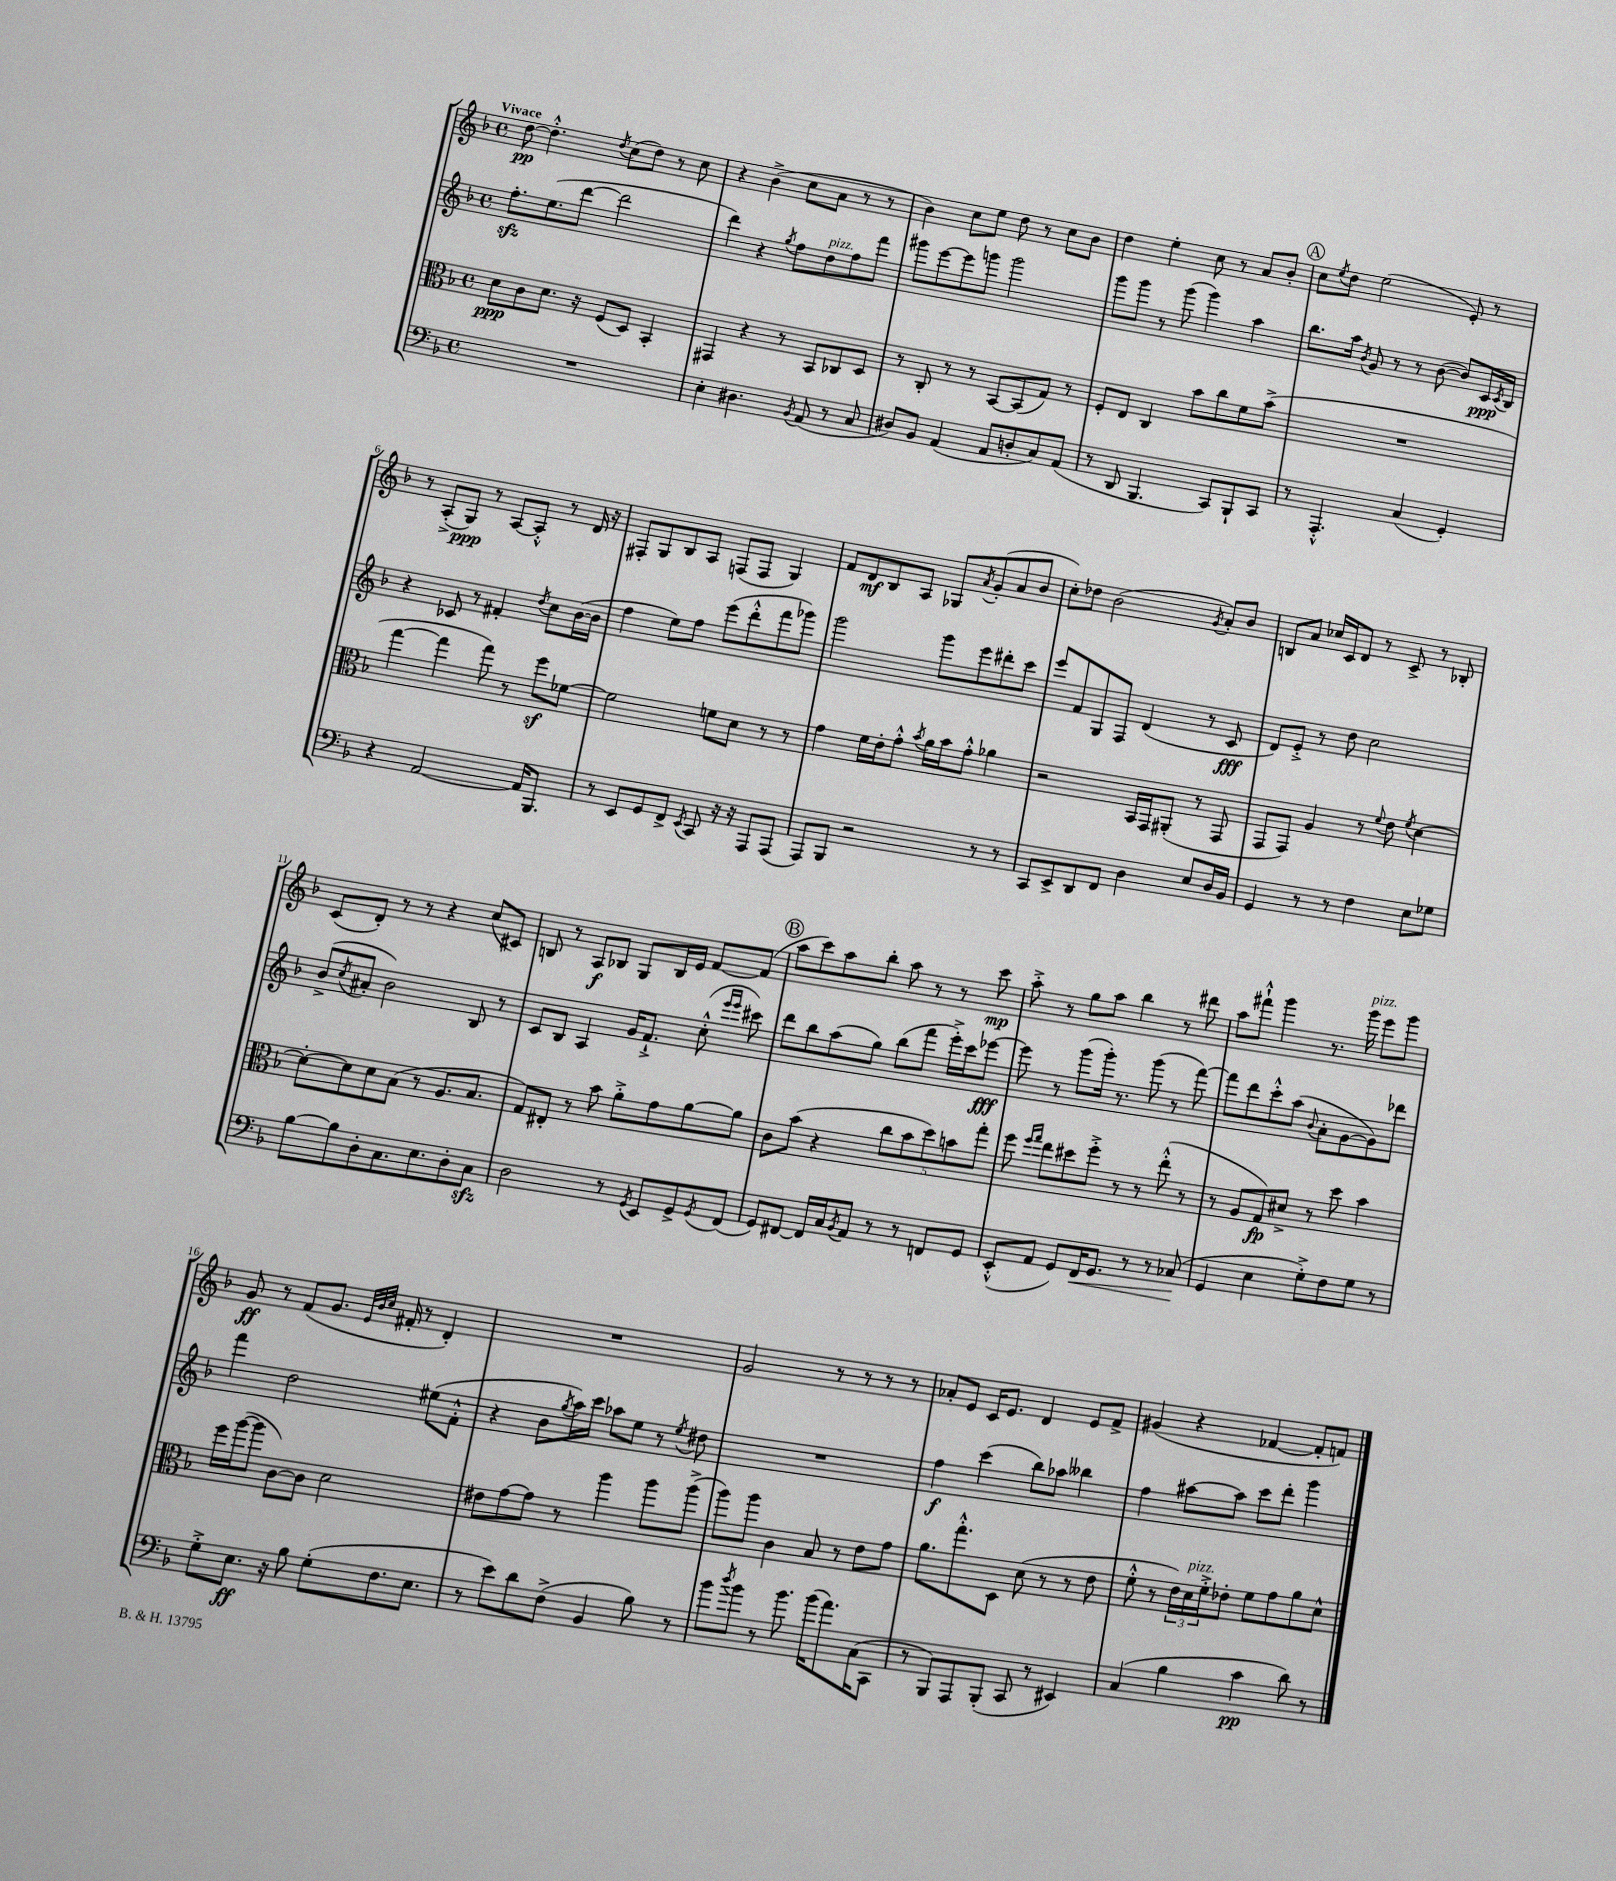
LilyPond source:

<<
\new StaffGroup <<
\new Staff = "s0" {
    \clef treble \key f \major \defaultTimeSignature \time 4/4 \tempo "Vivace"
    d''8~\pp d''4.-.-^ \acciaccatura { d''8 } c''8( d''8) r8 c''8 |
    r4 bes'4->( c''8 a'8 r8 r8 |
    bes'4) c''8 e''8 d''8 r8 c''8 bes'8 |
    d''4 e''4-. c''8 r8 a'8 bes'8-. |
    \mark \markup { \circle "A" } c''8 \acciaccatura { e''8 } d''8 e''2( e'8-.) r8 |
    r8 a8-.->( g8\ppp) r8 a8~ a8-.-^ r8 d'16 r16 |
    fis8-. g8 bes8 a8 f8( f8 g4) |
    f'8 d'8\mf bes8 a8 ges8 \acciaccatura { a'8 } g'8-.( a'8 bes'8 |
    c''8-.) des''8 bes'2( \acciaccatura { g'8 } a'8-.) bes'8 |
    b8 a'8 ces''16 c'16 d'8 r8 c'8-> r8 bes8-. |
    c'8( d'8-.) r8 r8 r4 c''8( cis'8) |
    b8 r8 a8\f bes8 g8 bes16 e'16 f'8~ f'8( |
    \mark \markup { \circle "B" } a''8 c'''8) a''8 bes''8-. a''8 r8 r8 c'''8\mp |
    a''8-.-> r8 g''8 a''8 bes''4 r8 dis'''8 |
    a''8 fis'''8-!-^ g'''4 r8. g'''16^\markup { \italic "pizz." } e'''8 g'''8 |
    g'8\ff r8 f'8( g'8. \grace { e'32 bes'32 c''32 } fis'16-. r8 d'4-.) |
    R1 |
    g'2 r8 r8 r8 r8 |
    aes'8-. e'8 c'16 e'8. d'4 e'8 f'8-> |
    gis'4( r4 fes'4~ fes'8-. f'8) \bar "|." |
}
\new Staff = "s1" {
    \clef treble \key f \major \defaultTimeSignature \time 4/4
    f''8.-.\sfz e''8.( d'''8~ d'''2 |
    d'''4) r4 \acciaccatura { g''8 } f''8 d''8^\markup { \italic "pizz." } f''8 f'''8 |
    gis'''8 e'''8~ e'''8 g'''8 g'''2 |
    g'''8 g'''8 r8 g'''8( g'''4) a''4 |
    \mark \markup { \circle "A" } bes''8. a''16 \acciaccatura { bes'8 } g'8 r8 r8 bes'8~( bes'8) c'16\ppp \acciaccatura { c'8 } bes16 |
    r4 ces'8 r8 fis'4-. \acciaccatura { d''8 } c''8 bes'16~( bes'16 |
    f''4 e''8) f''8 e'''8( d'''8-.-^ f'''8 ges'''8) |
    g'''2 g'''8 e'''8 dis'''8-. c'''8 |
    e'''8 f'8 g8 f8 d'4( r8 c'8\fff |
    d'8) e'8-.-> r8 d''8 c''2 |
    bes'8->( \acciaccatura { c''8 } ais'8-. bes'2) bes8 r8 |
    c'8 bes8 a4 g'16 f'8.-!-> c''8-.-^( \grace { e'''16 e'''16 } cis'''8) |
    \mark \markup { \circle "B" } d'''8 bes''8 a''8( g''8) bes''8( f'''8 e'''16-.->) c'''16 ees'''8~\fff |
    ees'''8 r8 g'''8( g'''16-.) r8. g'''8( r8 f'''8~) |
    f'''8 d'''8 c'''8-.-^ a''8( \appoggiatura { bes'8 } a'8-. g'8~ g'8) des'''8 |
    f'''4 d''2 eis''8( f'8-.-^ |
    r4 bes'8 \acciaccatura { g''8 } a''16) c'''16 aes''8 e''8 r8 \acciaccatura { e''8 } dis''8 |
    R1 |
    f''4\f c'''4( bes''8) aes''8 beses''4 |
    f''4 ais''8~ ais''8 c'''8 d'''8-. g'''4 \bar "|." |
}
\new Staff = "s2" {
    \clef alto \key f \major \defaultTimeSignature \time 4/4
    d'8\ppp c'8 d'8. r16 f8( d8) bes,4-. |
    gis,4 r4 r8 bes,8 ces8 d8 |
    r8 c8-. r8 r8 bes,8~ bes,8( g8) r8 |
    f8-. e8 c4 bes'8 c''8 f'8 bes'8->( |
    \mark \markup { \circle "A" } R1 |
    g''4~ g''4 g''8) r8 f''8\sf fes'8~ |
    fes'2 f'8 d'8 r8 r8 |
    g'4 f'16 e'16-. g'8-.-^ \acciaccatura { bes'8 } a'16 bes'16 g'8-.-^ aes'4 |
    r2 bes,16 g,16 ais,8-.( r8 g,8 |
    g,8 g,8) a4 r8 \appoggiatura { f'8 } e'8 \acciaccatura { f'8 } d'4~ |
    d'8~-. d'8 d'8 bes8( r8 a8. bes8. |
    g8) eis8-. r8 bes'8 a'8-.-> g'8 a'8~ a'8 |
    \mark \markup { \circle "B" } c'8 bes'8( r4 \tuplet 5/4 { c''8 bes'8 d''8) b'8 g''8-. } |
    f''8 \grace { f''16 g''16 } e''8 dis''8 f''8-.-> r8 r8 e''8-.-^( r8 |
    r8 a8 g8\fp) dis'8-> r8 d''8 bes'4 |
    f''16 a''16~( a''8 c'8~) c'8 d'2 |
    eis'8 g'8~ g'8 r8 a''4 a''8 a''8->( |
    a''8) a''8 c'4 bes8 r8 e'8 g'8 |
    a'8. g''8.-.-^ d8 d'8( r8 r8 e'8 |
    f'8-.-^ r8 \tuplet 3/2 { e'16) d'16^\markup { \italic "pizz." } f'16-.-> } ees'8-. f'8 g'8 a'8 d'8-^ \bar "|." |
}
\new Staff = "s3" {
    \clef bass \key f \major \defaultTimeSignature \time 4/4
    R1 |
    e4-. dis4. \acciaccatura { bes,8 } a,8( r8 c8 |
    dis8) bes,8 a,4( a,8 d8-. c8) a,8( |
    r8 d,8 bes,,4. c,8) bes,,8-! c,8 |
    \mark \markup { \circle "A" } r8 a,,4.-.-^ c4( g,4-.) |
    r4 a,2~ a,16 bes,,8. |
    r8 e,8 g,8 f,8-> \acciaccatura { e,8 } c,8 r16 r16 a,,8 a,,8( |
    a,,8) bes,,8 r2 r8 r8 |
    c,8 e,8-> d,8 f,8 d4 e8 d16 bes,16 |
    g,4 r8 r8 f4 e8 ges8 |
    bes8~ bes8 d8-. c8. e8. d8-. c8\sfz |
    d2 r8 \acciaccatura { g,8 } e,8 g,8-> \acciaccatura { g,8 } f,8( |
    \mark \markup { \circle "B" } g,8) fis,8~ fis,16 c16 \acciaccatura { bes,8 } a,8 r8 r8 f,8 g,8 |
    e,8-.-^( a,8 g,8) f,16\< g,8. r8 r8 ces8\!( |
    g,4 e4 g8-.->) f8 g8 r8 |
    g8-.-> e8.\ff r16 bes8 g8-.( f8. e8. |
    r8 e'8) d'8 f8->( bes,4 bes8) r8 |
    bes'8 \acciaccatura { d''8 } bes'8 r8 bes'8. bes'16( a'8.) c16( c,8 |
    r8 bes,,8) a,,8 bes,,8-.( c,8 r8 eis,4) |
    c4( bes4 c'4\pp d'8) r8 \bar "|." |
}
>>
>>
